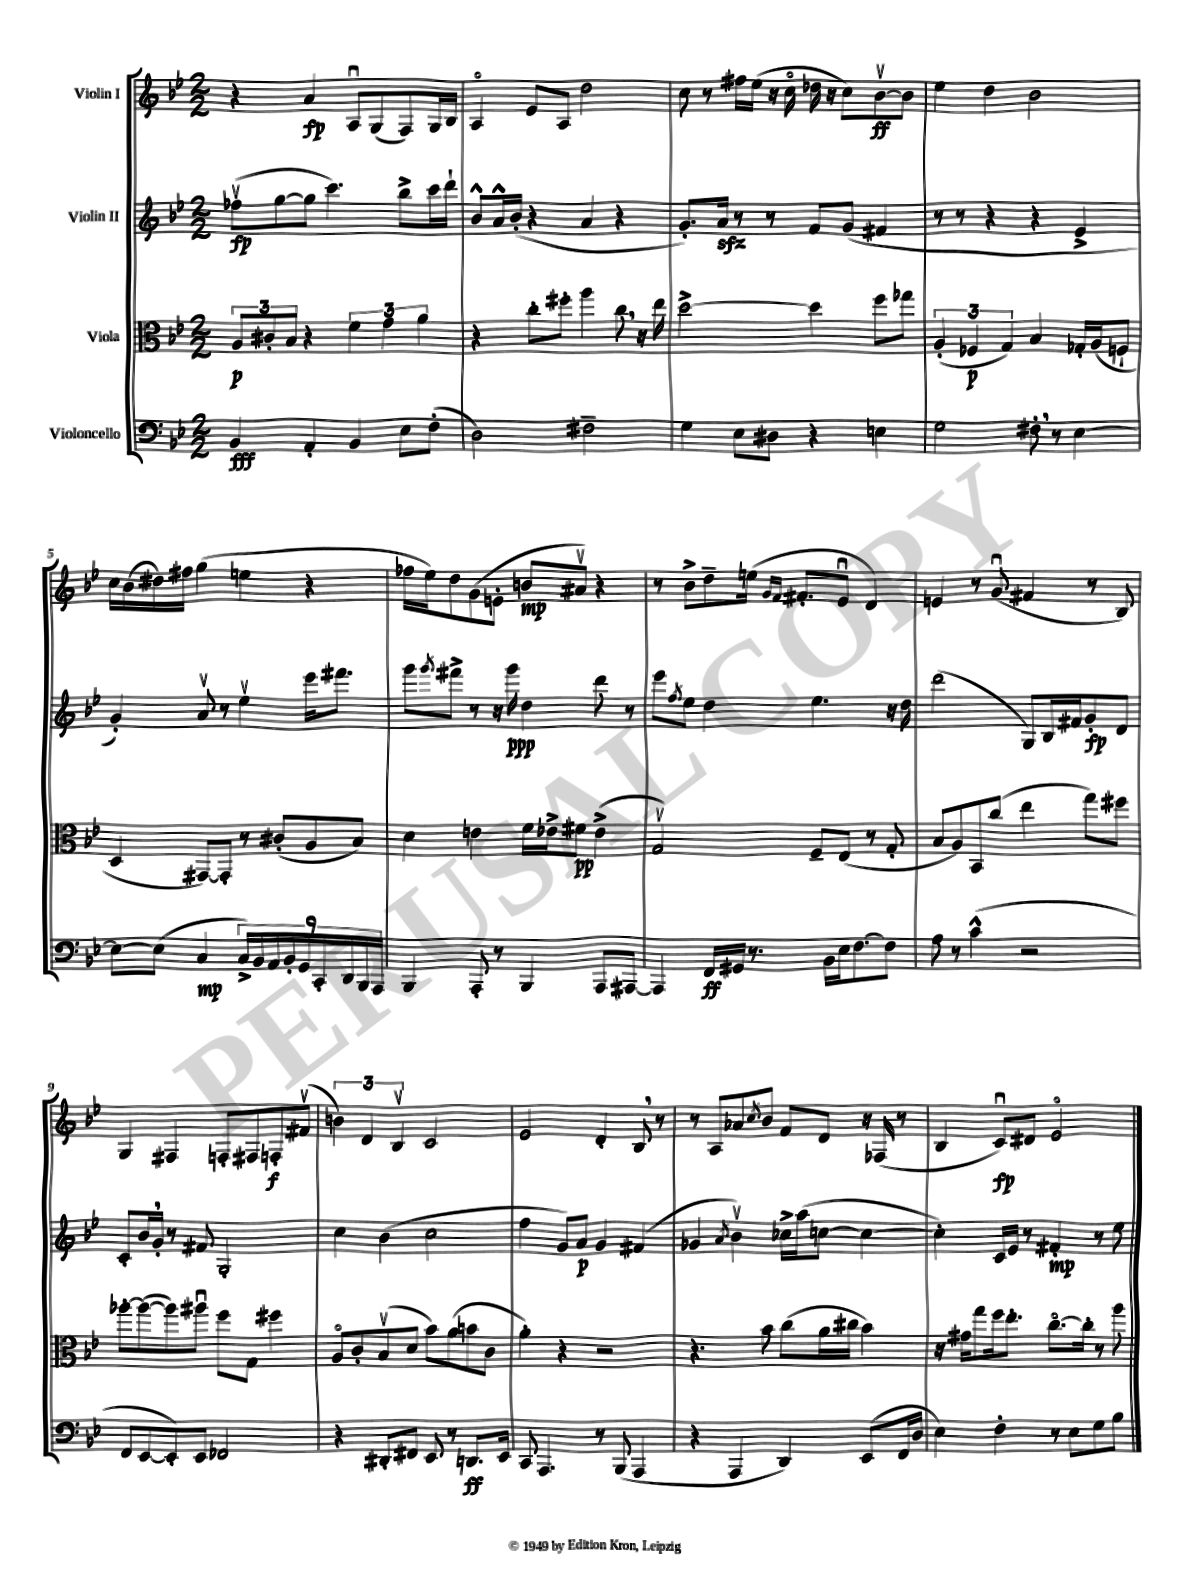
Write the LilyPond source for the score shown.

<<
\new StaffGroup <<
\new Staff = "s0" \with { instrumentName = "Violin I" } {
    \clef treble \key bes \major \numericTimeSignature \time 2/2
    r4 a'4\fp a8\downbow g8( f8) g16 bes16 |
    a4\flageolet ees'8 a8 d''2 |
    c''8 r8 fis''16 ees''16( r16 c''16\flageolet des''16 r16 c''8) bes'8~\upbow\ff bes'8 |
    ees''4 d''4 bes'2 |
    c''16 bes'16( dis''16) fis''16 g''4( e''4 r4 |
    fes''16 ees''16) d''8 g'8( e'8-. b'8\mp ais'8\upbow) r4 |
    r8 bes'8-> d''8-- e''16( \grace { g'16 f'16 } fis'8.-. ees'8\downbow d'4) |
    e'4 r8 g'8\downbow( fis'4 r8 bes8) |
    g4 fis4 f8-. fis8 f8-.\f fis'8\upbow( |
    \tuplet 3/2 { b'4) d'4 bes4\upbow } c'2 |
    ees'2 d'4-. bes8 \breathe r8 |
    r8 a8 aes'8 \acciaccatura { c''8 } bes'8 f'8 d'8 r16 fes16( r8 |
    bes4 c'8\downbow\fp) dis'8 ees'2\flageolet \bar "|." |
}
\new Staff = "s1" \with { instrumentName = "Violin II" } {
    \clef treble \key bes \major \numericTimeSignature \time 2/2
    fes''8\upbow\fp( g''8~ g''8 c'''4.) bes''8-> c'''16 d'''16-! |
    bes'8-^ a'16-^ bes'16-.( r4 a'4 r4 |
    g'8.-.) a'16\sfz r8 r8 f'8 g'8( fis'4 |
    r8 r8 r4 r4 ees'4-> |
    g'4-.) a'8\upbow r8 ees''4\upbow ees'''16 fis'''8. |
    g'''8 \acciaccatura { g'''8 } fis'''8-> r8 r16 g'''16\ppp d''4 d'''8 r8 |
    ees'''8 \acciaccatura { f''8 } ees''8 d''4 ees''4. r16 d''16 |
    d'''2( g8) bes16 fis'16 g'8-.\fp d'8 |
    c'8-. bes'16 g'16-. \breathe r8 fis'8 g2-. |
    c''4 bes'4( c''2 |
    f''4 g'8) a'8\p g'4 fis'4( |
    ges'4 \acciaccatura { a'8 } bes'4\upbow) ces''16-> a''16( c''8~ c''4~ |
    c''4-.) c'16 ees'16 r8 fis'4-.\mp r8 ees''8 \bar "|." |
}
\new Staff = "s2" \with { instrumentName = "Viola" } {
    \clef alto \key bes \major \numericTimeSignature \time 2/2
    \tuplet 3/2 { a8\p cis'8-. bes8 } r4 \tuplet 3/2 { f'4 g'4 a'4 } |
    r4 c''8-. fis''8-. a''4 c''8 \breathe r16 ees''16 |
    d''2~-> d''4 f''8 ges''8 |
    \tuplet 3/2 { a4-.( fes4\p g4) } bes4 ges16-. a16( f8-! |
    d4 gis,8~) gis,8-. r8 cis'8-.( a8 bes8) |
    d'4 e'4 f'16 ees'16-> fis'8\pp ees'4->( |
    g2\upbow) f8-- ees8( r8 g8-. |
    bes8 a8) bes,8 c''8( ees''4 g''8) fis''8 |
    aes''8~-. aes''8~( aes''8) ais''8\downbow f''8 g8 fis''4 |
    a8\flageolet c'8-. bes8\upbow( d'8 bes'8) a'8( b'8 c'8 |
    a'4-.) r4 r2 |
    r4. bes'8 c''8( a'16 cis''16 bes'4) |
    r16 gis'16 g''8 f''16 ees''8.-. c''8.~\flageolet c''16-. r8 a''8 \bar "|." |
}
\new Staff = "s3" \with { instrumentName = "Violoncello" } {
    \clef bass \key bes \major \numericTimeSignature \time 2/2
    bes,4\fff a,4-. bes,4 ees8 f8-.( |
    d2) fis2-- |
    g4 ees8 dis8 r4 e4 |
    g2 fis8-. \breathe r8 ees4~ |
    ees8~ ees8( c4\mp \tuplet 9/8 { c16->) bes,16 a,16 bes,16-. g,16 c,16-. d,16 bes,,16 a,,16 } |
    bes,,4 a,,8-. r8 bes,,4 a,,8 ais,,8~ |
    ais,,4 f,16\ff gis,16 r8. bes,16 ees16 f8.~ f8 |
    a8 r8 c'4-^( r2 |
    f,8 ees,8~ ees,8-.) ees,8 fes,2 |
    r4 dis,8-. fis,8 ees,8 r8 d,8.\ff ees,16 |
    c,8 a,,4. r8 bes,,8( a,,4 |
    r4 a,,4 d,4) ees,8( f,16 d16 |
    ees4) f4-. r8 ees8 g8 bes8 \bar "|." |
}
>>
>>
